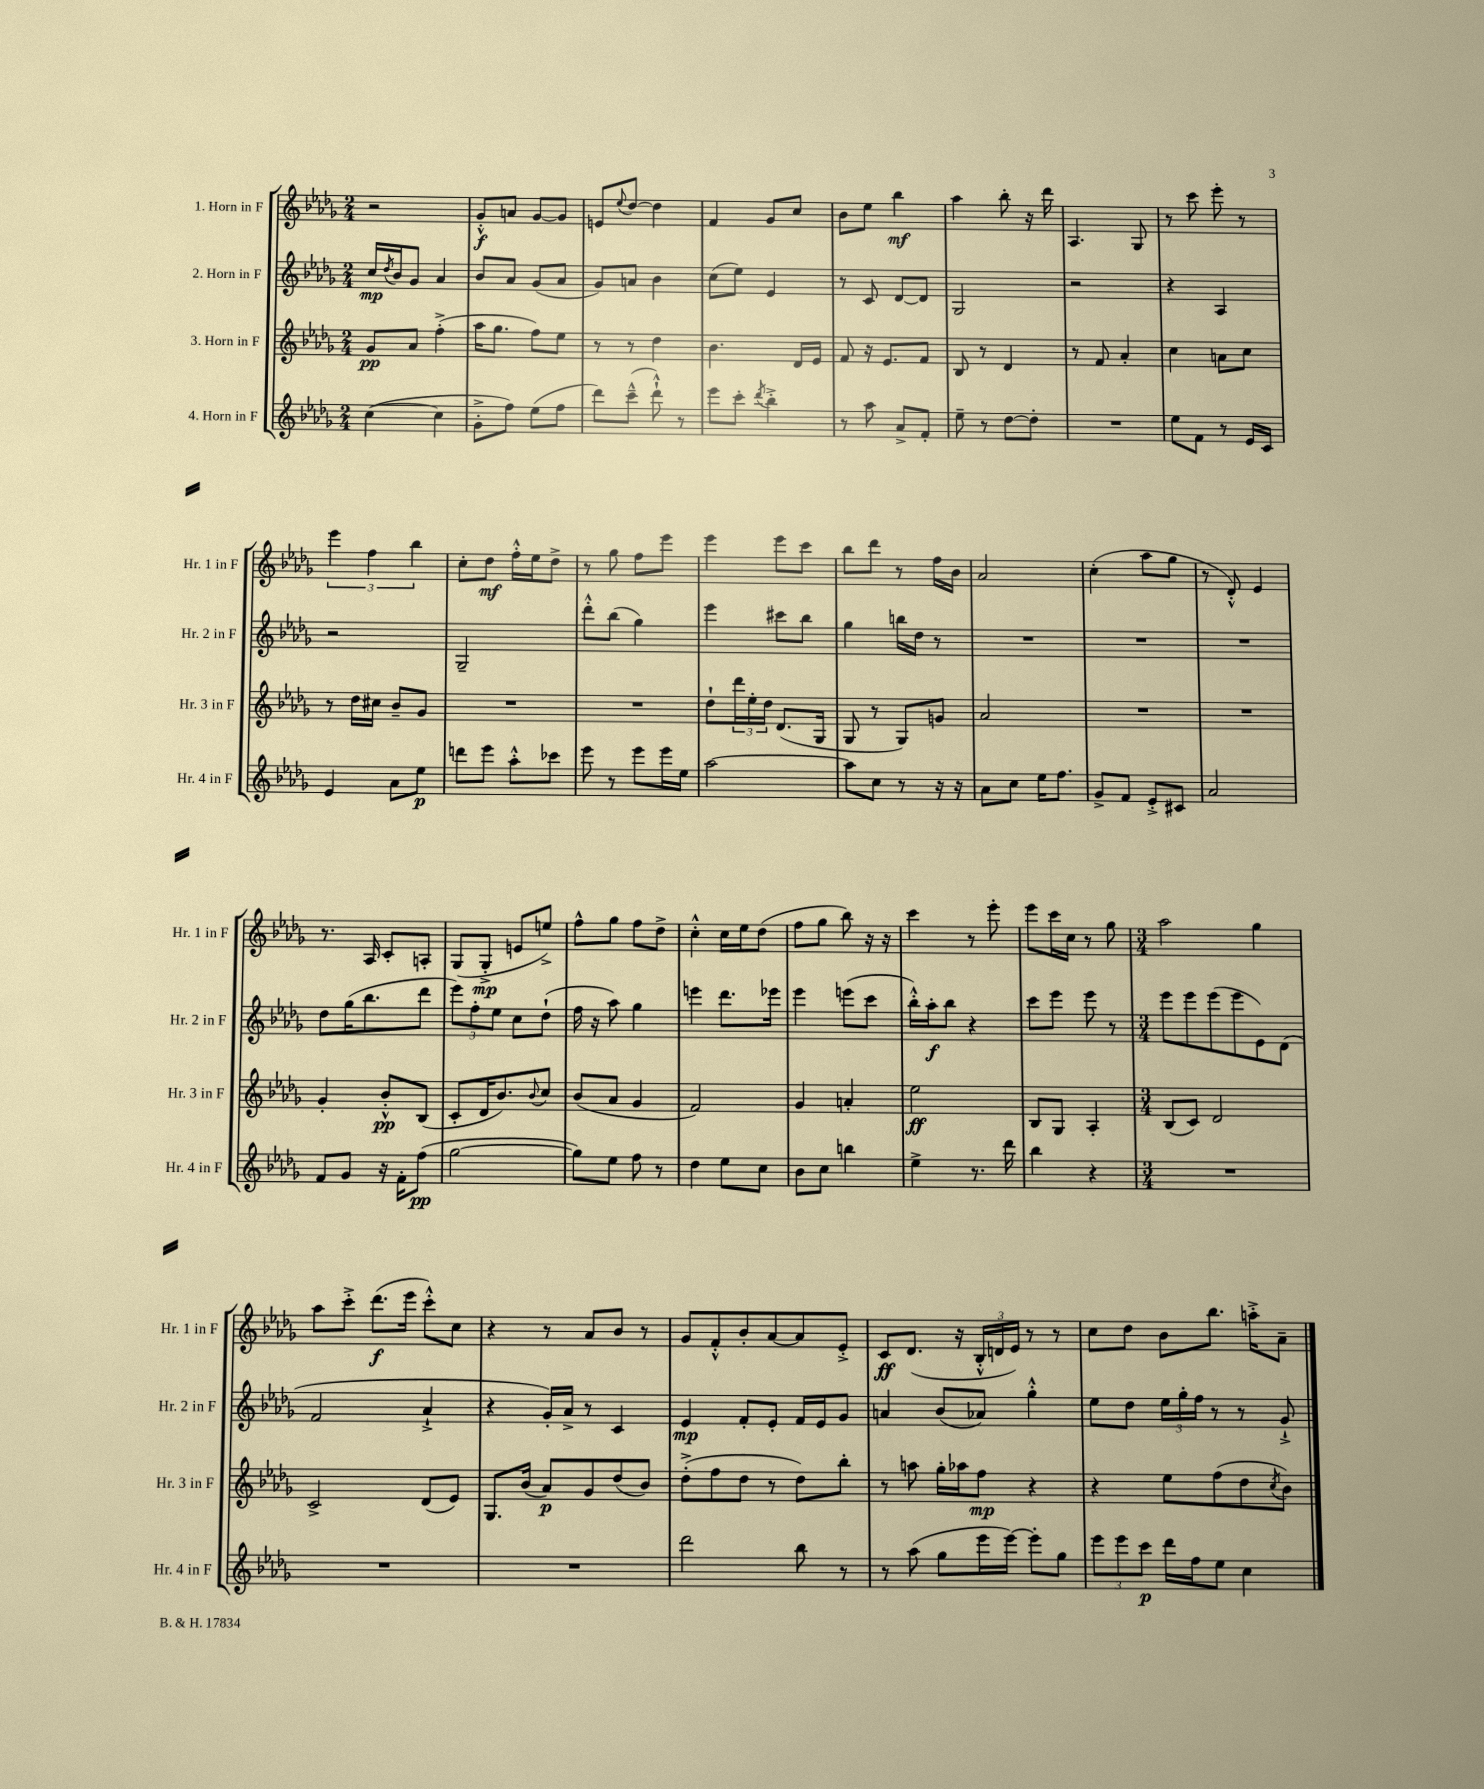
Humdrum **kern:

**kern	**dynam	**kern	**dynam	**kern	**dynam	**kern	**dynam
*part4	*part4	*part3	*part3	*part2	*part2	*part1	*part1
*staff4	*staff4	*staff3	*staff3	*staff2	*staff2	*staff1	*staff1
*I"4. Horn in F	*	*I"3. Horn in F	*	*I"2. Horn in F	*	*I"1. Horn in F	*
*I'Hr. 4 in F	*	*I'Hr. 3 in F	*	*I'Hr. 2 in F	*	*I'Hr. 1 in F	*
*clefG2	*	*clefG2	*	*clefG2	*	*clefG2	*
*k[b-e-a-d-g-]	*	*k[b-e-a-d-g-]	*	*k[b-e-a-d-g-]	*	*k[b-e-a-d-g-]	*
*M2/4	*	*M2/4	*	*M2/4	*	*M2/4	*
=1	=1	=1	=1	=1	=1	=1	=1
([4cc\	.	8g-/L	pp	16cc/LL	mp	2r	.
.	.	.	.	8qdd-/	.	.	.
.	.	.	.	16b-/J	.	.	.
.	.	8a-/J	.	8g-/J	.	.	.
4cc\]	.	(4ff'^\	.	4a-/	.	.	.
=2	=2	=2	=2	=2	=2	=2	=2
8g-'^\L	.	16aa-\KL	.	8b-/L	.	8g-'^^/L	f
.	.	8.gg-\J	.	.	.	.	.
8ff\J)	.	.	.	8a-/J	.	8an/J	.
(8ee-\L	.	8ff\L)	.	(8g-/L	.	[8g-/L	.
8ff\J	.	8ee-\J	.	8a-/J	.	8g-/J]	.
=3	=3	=3	=3	=3	=3	=3	=3
8ddd-\L)	.	8r	.	8g-/L)	.	8en/L	.
.	.	.	.	.	.	8qqee-/	.
(8ccc~^^\J	.	8r	.	8an/J	.	[8dd-/J	.
8ddd-`^^\)	.	4dd-\	.	4b-\	.	4dd-\]	.
8r	.	.	.	.	.	.	.
=4	=4	=4	=4	=4	=4	=4	=4
8eee-\L	.	4.b-\	.	(8cc\L	.	4f/	.
8ccc'\J	.	.	.	8ee-\J)	.	.	.
8qddd-/	.	.	.	.	.	.	.
4bb-'^\	.	.	.	4e-/	.	8g-/L	.
.	.	16d-/LL	.	.	.	8cc/J	.
.	.	16e-/JJ	.	.	.	.	.
=5	=5	=5	=5	=5	=5	=5	=5
8r	.	8f/	.	8r	.	8b-\L	.
8aa-\	.	16r	.	8c/	.	8ee-\J	.
.	.	8.e-/L	.	.	.	.	.
8a-^/L	.	.	.	[8d-/L	.	4bb-\	mf
8f'/J	.	8f/J	.	8d-/J]	.	.	.
=6	=6	=6	=6	=6	=6	=6	=6
8ee-~\	.	8B-/	.	2G-/	.	4aa-\	.
8r	.	8r	.	.	.	.	.
[8dd-\L	.	4d-/	.	.	.	8bb-'\	.
8dd-'\J]	.	.	.	.	.	16r	.
.	.	.	.	.	.	16ddd-\	.
=7	=7	=7	=7	=7	=7	=7	=7
2r	.	8r	.	2r	.	4.A-/	.
.	.	8f/	.	.	.	.	.
.	.	4a-'/	.	.	.	.	.
.	.	.	.	.	.	8G-/	.
=8	=8	=8	=8	=8	=8	=8	=8
8ee-\L	.	4cc\	.	4r	.	8r	.
8f\J	.	.	.	.	.	8ccc\	.
8r	.	8an\L	.	4A-/	.	8eee-'\	.
16e-/LL	.	8cc\J	.	.	.	8r	.
16c/JJ	.	.	.	.	.	.	.
!!LO:LB:g=z
=9	=9	=9	=9	=9	=9	=9	=9
4e-/	.	8r	.	2r	.	6eee-\	.
.	.	16dd-\LL	.	.	.	.	.
.	.	.	.	.	.	6ff\	.
.	.	16cc#X\JJ	.	.	.	.	.
8a-\L	.	8b-~/L	.	.	.	.	.
.	.	.	.	.	.	6bb-\	.
8ee-\J	p	8g-/J	.	.	.	.	.
=10	=10	=10	=10	=10	=10	=10	=10
8dddn\L	.	2r	.	2G-~/	.	8cc'\L	.
8eee-\J	.	.	.	.	.	8dd-\J	mf
8aa-'^^\L	.	.	.	.	.	16ff'^^\LL	.
.	.	.	.	.	.	16ee-\J	.
8ccc-X\J	.	.	.	.	.	8dd-^\J	.
=11	=11	=11	=11	=11	=11	=11	=11
8eee-\	.	2r	.	8ddd-'^^\L	.	8r	.
8r	.	.	.	(8bb-\J	.	8gg-\	.
8eee-\L	.	.	.	4gg-\)	.	8ff\L	.
16eee-\L	.	.	.	.	.	8eee-\J	.
16ee-\JJ	.	.	.	.	.	.	.
=12	=12	=12	=12	=12	=12	=12	=12
[2aa-\	.	8dd-`\L	.	4eee-\	.	4eee-\	.
.	.	24ddd-\L	.	.	.	.	.
.	.	24ee-'\	.	.	.	.	.
.	.	24dd-\JJ	.	.	.	.	.
.	.	(8.d-/L	.	8ccc#X\L	.	8eee-\L	.
.	.	.	.	8bb-\J	.	8ccc\J	.
.	.	16G-/Jk	.	.	.	.	.
=13	=13	=13	=13	=13	=13	=13	=13
8aa-\L]	.	8G-/	.	4gg-\	.	8bb-\L	.
8cc\J	.	8r	.	.	.	8ddd-\J	.
8r	.	8G-/L)	.	16bbn\LL	.	8r	.
.	.	.	.	16dd-\JJ	.	.	.
16r	.	8gn/J	.	8r	.	16ff\LL	.
16r	.	.	.	.	.	16b-\JJ	.
=14	=14	=14	=14	=14	=14	=14	=14
8a-\L	.	2a-/	.	2r	.	2a-/	.
8cc\J	.	.	.	.	.	.	.
16ee-\KL	.	.	.	.	.	.	.
8.ff\J	.	.	.	.	.	.	.
=15	=15	=15	=15	=15	=15	=15	=15
8g-^/L	.	2r	.	2r	.	(4cc'\	.
8f/J	.	.	.	.	.	.	.
8e-'^/L	.	.	.	.	.	8aa-\L	.
8c#X/J	.	.	.	.	.	8gg-\J	.
=16	=16	=16	=16	=16	=16	=16	=16
2a-/	.	2r	.	2r	.	8r	.
.	.	.	.	.	.	8d-'^^/)	.
.	.	.	.	.	.	4e-/	.
!!LO:LB:g=z
=17	=17	=17	=17	=17	=17	=17	=17
8f/L	.	4g-'/	.	8dd-\L	.	8.r	.
8g-/J	.	.	.	(16gg-\K	.	.	.
.	.	.	.	8.bb-\	.	16A-/	.
16r	.	8b-'^^/L	pp	.	.	8c'/L	.
16f'\KL	.	.	.	.	.	.	.
(8ff\J	pp	(8B-/J	.	8ddd-\J	.	8An'/J	.
=18	=18	=18	=18	=18	=18	=18	=18
[2gg-\	.	8c'/L	.	12eee-\L)	.	(8G-/L	.
.	.	.	.	12ff'\	.	.	.
.	.	16d-/K	.	.	.	8G-'^/J	mp
.	.	.	.	12ee-\J	.	.	.
.	.	8.b-/)	.	.	.	.	.
.	.	.	.	8cc\L	.	8en/L	.
.	.	8qqb-/	.	.	.	.	.
.	.	8cc/J	.	(8dd-`\J	.	8een^/J)	.
=19	=19	=19	=19	=19	=19	=19	=19
8gg-\L])	.	(8b-/L	.	16ff\	.	8ff^^\L	.
.	.	.	.	16r	.	.	.
8ee-\J	.	8a-/J	.	8aa-\)	.	8gg-\J	.
8ff\	.	4g-/	.	4gg-\	.	8ff\L	.
8r	.	.	.	.	.	8dd-^\J	.
=20	=20	=20	=20	=20	=20	=20	=20
4dd-\	.	2f/)	.	4eeen\	.	4cc'^^\	.
8ee-\L	.	.	.	8.ddd-\L	.	16cc\LL	.
.	.	.	.	.	.	16ee-\J	.
8cc\J	.	.	.	.	.	(8dd-\J	.
.	.	.	.	16eee-X\Jk	.	.	.
=21	=21	=21	=21	=21	=21	=21	=21
8b-\L	.	4g-/	.	4eee-\	.	8ff\L	.
8cc\J	.	.	.	.	.	8gg-\J	.
4bbn\	.	4an'/	.	(8eeen\L	.	8bb-\)	.
.	.	.	.	8ccc\J	.	16r	.
.	.	.	.	.	.	16r	.
=22	=22	=22	=22	=22	=22	=22	=22
4ee-^\	.	2ee-\	ff	16bb-'^^\LL)	.	4ccc\	.
.	.	.	.	16aa-'\J	f	.	.
.	.	.	.	8bb-\J	.	.	.
8.r	.	.	.	4r	.	8r	.
.	.	.	.	.	.	8eee-'\	.
16ddd-\	.	.	.	.	.	.	.
=23	=23	=23	=23	=23	=23	=23	=23
4bb-\	.	8B-/L	.	8ccc\L	.	8eee-\L	.
.	.	8G-/J	.	8eee-\J	.	16ccc\L	.
.	.	.	.	.	.	16cc\JJ	.
4r	.	4A-'/	.	8eee-\	.	8r	.
.	.	.	.	8r	.	8gg-\	.
=24	=24	=24	=24	=24	=24	=24	=24
*M3/4	*	*M3/4	*	*M3/4	*	*M3/4	*
2.r	.	(8B-/L	.	8eee-\L	.	2aa-\	.
.	.	8c/J)	.	8eee-\	.	.	.
.	.	2d-/	.	(8eee-\	.	.	.
.	.	.	.	8eee-\	.	.	.
.	.	.	.	8e-\)	.	4gg-\	.
.	.	.	.	(8d-\J	.	.	.
!!LO:LB:g=z
=25	=25	=25	=25	=25	=25	=25	=25
2.r	.	2c^/	.	2f/	.	8aa-\L	.
.	.	.	.	.	.	8ccc'^\J	.
.	.	.	.	.	.	(8.ddd-\L	f
.	.	.	.	.	.	16eee-\Jk	.
.	.	(8d-/L	.	4a-`^/	.	8ccc'^^\L)	.
.	.	8e-/J)	.	.	.	8cc\J	.
=26	=26	=26	=26	=26	=26	=26	=26
2.r	.	8.G-/L	.	4r	.	4r	.
.	.	(16b-/Jk	.	.	.	.	.
.	.	8a-/L)	p	16g-'/LL)	.	8r	.
.	.	.	.	16a-^/JJ	.	.	.
.	.	8g-/	.	8r	.	8a-/L	.
.	.	(8dd-/	.	4c/	.	8b-/J	.
.	.	8b-/J)	.	.	.	8r	.
=27	=27	=27	=27	=27	=27	=27	=27
2ddd-\	.	(8dd-'^\L	.	4e-/	mp	8g-/L	.
.	.	8ff\	.	.	.	8f'^^/	.
.	.	8dd-\J	.	8f'/L	.	8b-'/	.
.	.	8r	.	8e-'/J	.	[8a-/	.
8bb-\	.	8dd-\L)	.	16f/LL	.	8a-/]	.
.	.	.	.	16e-/J	.	.	.
8r	.	8bb-'\J	.	8g-/J	.	8e-'^/J	.
=28	=28	=28	=28	=28	=28	=28	=28
8r	.	8r	.	4an/	.	8c/L	ff
(8aa-\	.	8aan\	.	.	.	(8.d-/J	.
8gg-\L	.	16gg-'\LL	.	(8b-/L	.	.	.
.	.	16aa-X\J	.	.	.	16r	.
16eee-\L	.	8ff\J	mp	8a-X/J)	.	24B-'^^/LL	.
.	.	.	.	.	.	24dn/	.
[16eee-\JJ)	.	.	.	.	.	.	.
.	.	.	.	.	.	24e-/JJ)	.
8eee-'\L]	.	4r	.	4gg-'^^\	.	8r	.
8gg-\J	.	.	.	.	.	8r	.
=29	=29	=29	=29	=29	=29	=29	=29
12eee-\L	.	4r	.	8ee-\L	.	8cc\L	.
12eee-\	.	.	.	.	.	.	.
.	.	.	.	8dd-\J	.	8dd-\J	.
12ccc\J	p	.	.	.	.	.	.
16ddd-\LL	.	8ee-\L	.	24ee-\LL	.	8b-\L	.
.	.	.	.	24gg-'\	.	.	.
16ff\J	.	.	.	.	.	.	.
.	.	.	.	24ff\JJ	.	.	.
8ee-\J	.	(8ff\	.	8r	.	8.bb-\J	.
4cc\	.	8dd-\	.	8r	.	.	.
.	.	.	.	.	.	16aan'^\KL	.
.	.	8qcc/	.	.	.	.	.
.	.	8b-\J)	.	8g-`^/	.	8a-~\J	.
==	==	==	==	==	==	==	==
*-	*-	*-	*-	*-	*-	*-	*-
